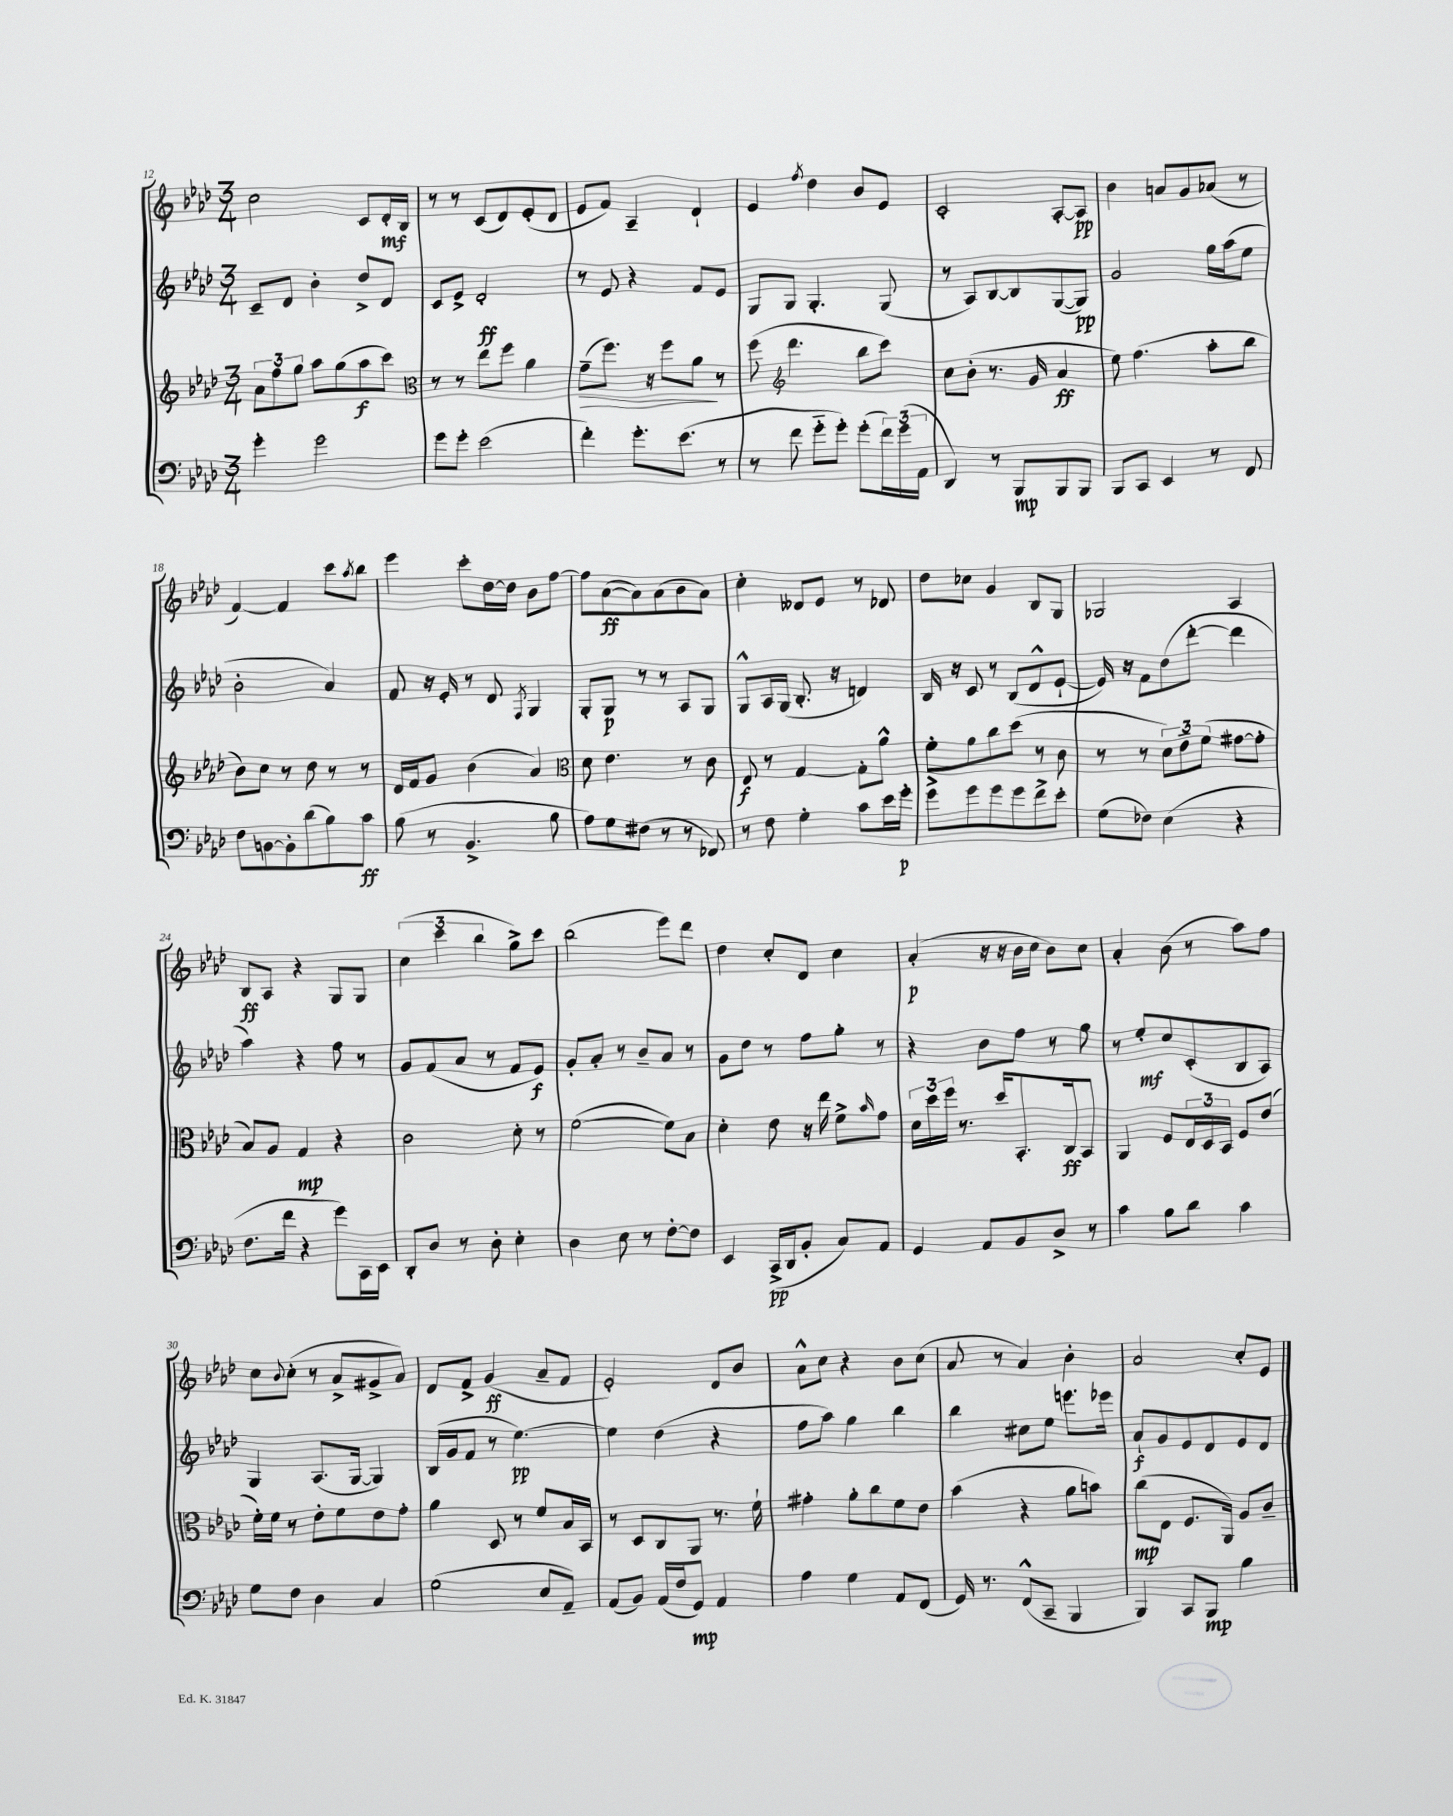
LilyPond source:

<<
\new StaffGroup <<
\new Staff = "s0" {
    \clef treble \key aes \major \numericTimeSignature \time 3/4
    c''2 c'8 des'16-.\mf bes16 |
    r8 r8 c'8( des'8) ees'8-.( des'8 |
    ees'8 f'8) aes4-- des'4-! |
    ees'4 \acciaccatura { f''8 } des''4 bes'8 ees'8 |
    c'2-. aes8~-. aes8\pp |
    bes'4 a'8 g'8 aes'8( r8 |
    f'4~) f'4 c'''8 \acciaccatura { aes''8 } bes''8 |
    ees'''4 c'''8-. des''16~ des''16 bes'8 f''8~ |
    f''8 aes'8~\ff( aes'8) aes'8( bes'8 aes'8) |
    c''4-. deses'8 ees'8 r8 des'8 |
    des''8 ces''8 g'4 bes8 g8 |
    ges2 aes4 |
    bes8\ff aes8 r4 g8 g8 |
    \tuplet 3/2 { c''4( c'''4 bes''4 } g''8->) c'''8 |
    bes''2( ees'''8) des'''8 |
    des''4 c''8-. des'8 c''4 |
    aes'4-.\p( r16 r16 bes'16 c''16 bes'8) c''8 |
    aes'4-. bes'8( r8 aes''8) f''8 |
    c''8 \appoggiatura { bes'8 } c''8-.( r8 aes'8-> gis'8-> aes'8) |
    des'8 f'8-> g'4\ff( aes'8-- f'8 |
    ees'2-.) des'8 bes'8 |
    aes'8-^ c''8 r4 bes'8 c''8( |
    aes'8 r8 aes'4) bes'4-. |
    aes'2 c''8-. ees'8 \bar "|." |
}
\new Staff = "s1" {
    \clef treble \key aes \major \numericTimeSignature \time 3/4
    c'8-- des'8 bes'4-. des''8-> des'8 |
    c'8 ees'8-> des'2-.\ff |
    r8 ees'8 r4 f'8 ees'8 |
    g8 g8 g4.-. g8( |
    r8 aes8) bes8~ bes8 g8~( g8\pp) |
    g'2 g''16 aes''16( ees''8 |
    bes'2-. aes'4) |
    f'8 r16 ees'16-. r8 des'8 \acciaccatura { f8 } g4 |
    g8-. g8\p r8 r8 aes8 g8 |
    g8-^ aes16 g16( bes8.-. r16 d'4) |
    bes16 r16 c'8 r8 bes8( des'8-^ ees'8~-! |
    ees'16) r16 f'8 des''8( des'''8~-. des'''4 |
    aes''4) r4 f''8 r8 |
    g'8 f'8( aes'8 r8 f'8 ees'8\f) |
    g'8-. aes'8-. r8 bes'8-- aes'8 r8 |
    g'8 des''8 r8 f''8 g''8-. r8 |
    r4 bes'8 f''8 r8 g''8 |
    r8 ees''8-.\mf c''8 c'8-.( bes8 aes8) |
    g4 aes8.( g16~ g4) |
    bes16( g'16 f'8 r8 ees''4.~\pp) |
    ees''4 des''4( r4 |
    f''8 aes''8) g''4 bes''4 |
    bes''4 cis''8 ees''8 e'''8. ees'''16 |
    aes'8-!\f g'8 ees'8 des'8 ees'8 des'8 \bar "|." |
}
\new Staff = "s2" {
    \clef treble \key aes \major \numericTimeSignature \time 3/4
    \tuplet 3/2 { aes'8 f''8 g''8 } aes''8 g''8( aes''8\f c'''8) |
    \clef alto r8 r8 ees''8 f''8 aes'4 |
    g'8--\>( f''8.) r16 f''8 aes'8\! r8 |
    f''8( \clef treble des'''4. bes''8 c'''8) |
    c''8 bes'8-.( r8. g'16 aes'4\ff |
    ees''8) f''4.( aes''8-. bes''8 |
    bes'8) c''8 r8 des''8 r8 r8 |
    des'16 f'16 g'8 bes'4( aes'4) |
    \clef alto des'8 ees'4. r8 c'8 |
    ees8\f r8 g4~ g8-. aes'8-^ |
    f'8-. aes'8 c''8 des''8( r8 c'8 |
    r8 r8 \tuplet 3/2 { des'8) ees'8-- f'8( } gis'8~ gis'8-. |
    bes8) aes8 g4\mp r4 |
    c'2 des'8-. r8 |
    f'2~( f'8) bes8 |
    des'4-. ees'8 r16 ees''16 f'8-> \grace { bes'16 } g'8 |
    \tuplet 3/2 { des'16 des''16 f''16 } r8. des''16 bes,8.-. c16\ff bes,8 |
    aes,4 f8 \tuplet 3/2 { ees16 des16 bes,16 } f8 ees'8( |
    f'16-.) f'16 r8 ees'8-. f'8 ees'8 g'8-. |
    aes'4 des8 r8 f'8 bes16 bes,16 |
    r8 des8 c8 aes,8 r8. f'16-! |
    gis'4-. aes'8-. c''8 f'8 ees'8 |
    bes'4( r4 aes'8 b'8) |
    c''8\mp( ees8 f8. aes,16) aes8 c'8-- \bar "|." |
}
\new Staff = "s3" {
    \clef bass \key aes \major \numericTimeSignature \time 3/4
    g'4-. g'2 |
    g'8 g'8-. ees'2( |
    f'4-.) g'8.-. ees'8.( r8 |
    r8 f'8 g'8-_ g'8-.) g'8-.( \tuplet 3/2 { f'16) g'16( aes,16 } |
    des,4) r8 bes,,8\mp bes,,8 bes,,8 |
    bes,,8 c,8 ees,4 r8 f,8 |
    f8 b,8~ b,8-. des'8( bes8) c'8\ff |
    bes8( r8 bes,4.-> bes8 |
    aes8) g8 fis8( r8 r8 fes,8) |
    r8 f8 g4-. c'8 ees'16 g'16-.\p |
    g'8-> g'8 g'8 g'8 f'8-> ees'8-. |
    g8( fes8) ees4( r4 |
    f8. f'16 r4 g'8) c,16 ees,16 |
    des,8-. des8 r8 des8-. ees4-. |
    des4 ees8 r8 f8~-. f8 |
    ees,4 c,16->\pp( des,16 bes,8-. c8) aes,8 |
    g,4 aes,8 bes,8 des8-> r8 |
    c'4 bes8 des'8 c'4 |
    g8 f8 des4 c4 |
    g2( ees8 aes,8--) |
    aes,8( bes,8) aes,16( f16 g,8\mp) aes,4 |
    aes4 g4 aes,8 f,8( |
    g,16) r8. f,8-^( c,8-- bes,,4 |
    bes,,4) c,8 bes,,8\mp bes4 \bar "|." |
}
>>
>>
\layout { \context { \Score currentBarNumber = #12 } }
